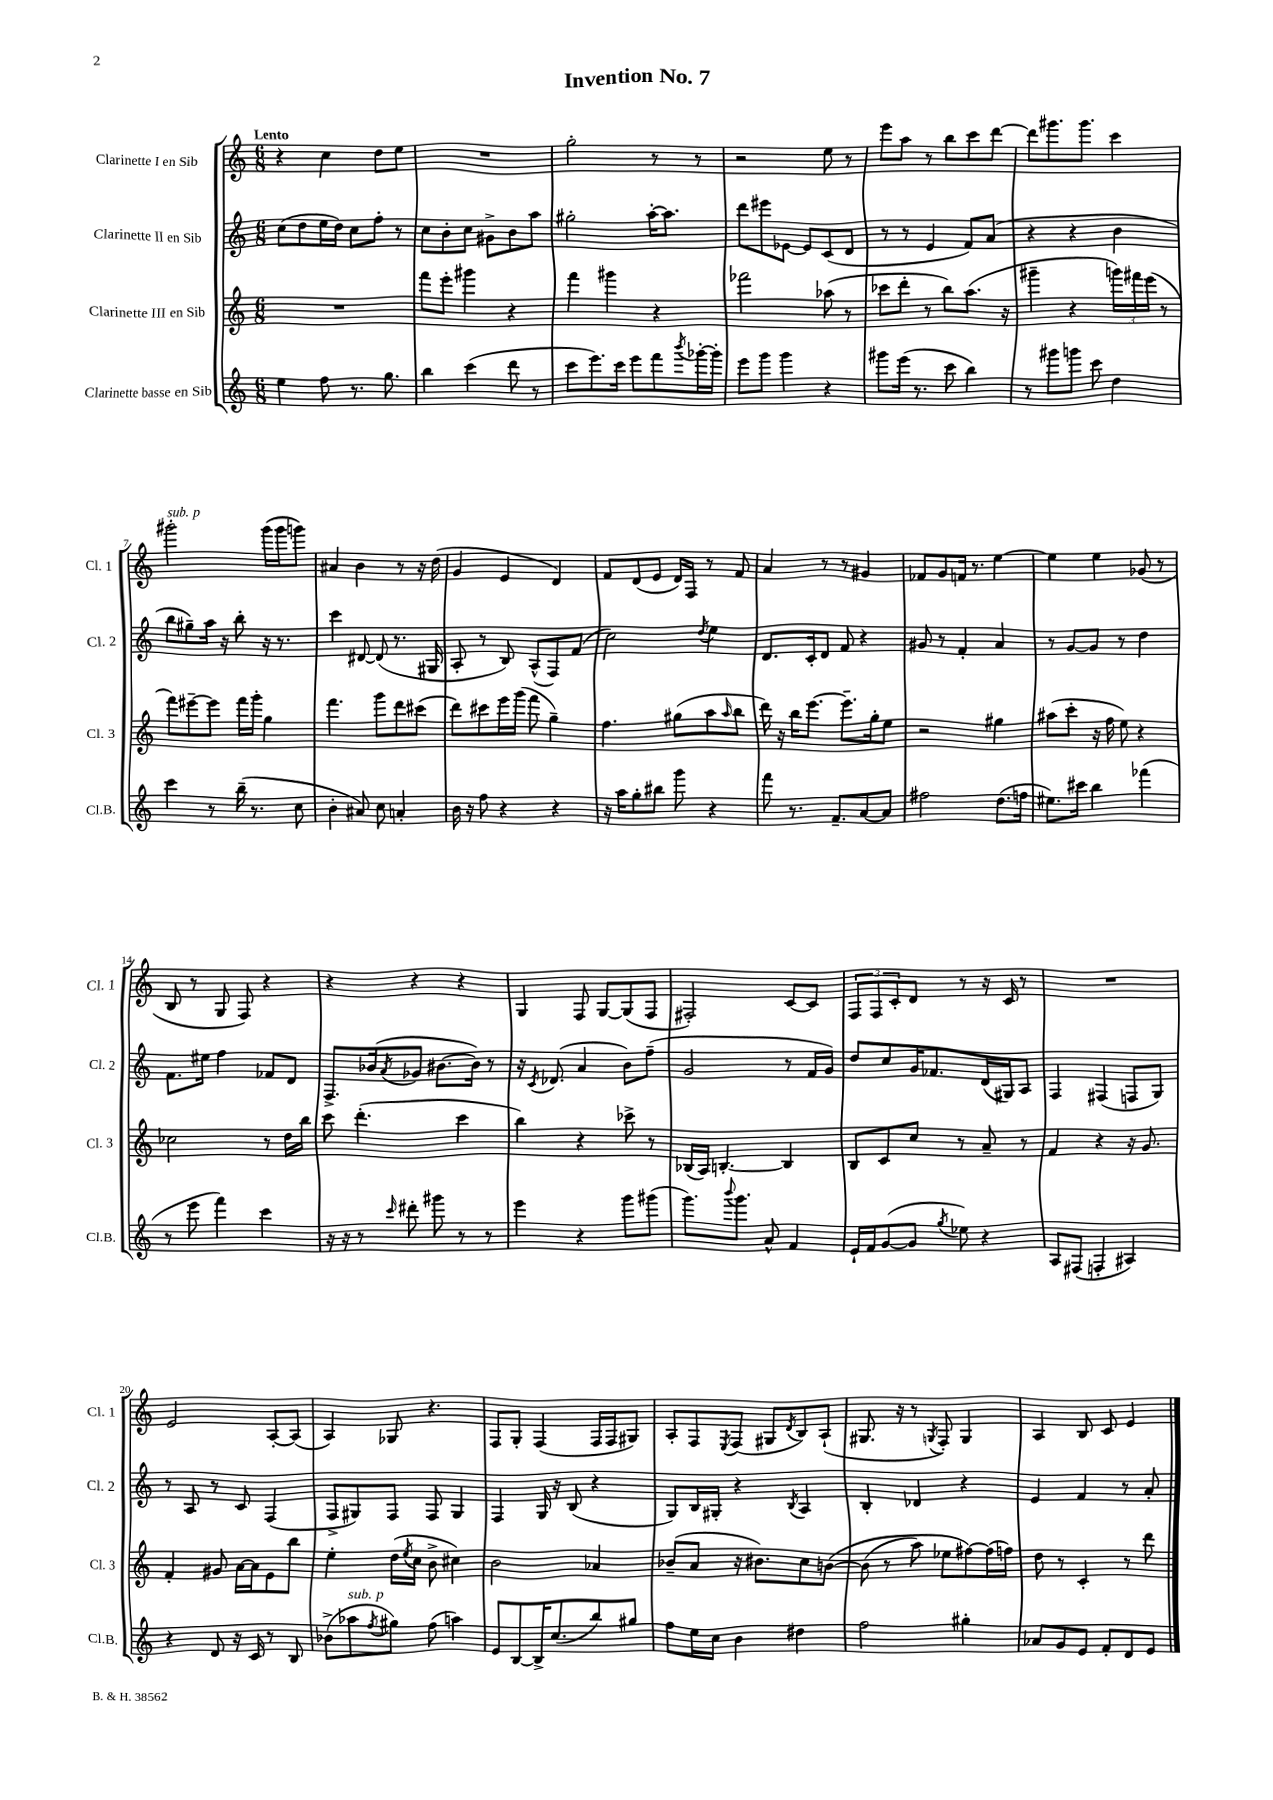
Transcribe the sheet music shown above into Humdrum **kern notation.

**kern	**kern	**kern	**kern
*part4	*part3	*part2	*part1
*staff4	*staff3	*staff2	*staff1
*I"Clarinette basse en Sib	*I"Clarinette III en Sib	*I"Clarinette II en Sib	*I"Clarinette I en Sib
*I'Cl.B.	*I'Cl. 3	*I'Cl. 2	*I'Cl. 1
*clefG2	*clefG2	*clefG2	*clefG2
*k[]	*k[]	*k[]	*k[]
*M6/8	*M6/8	*M6/8	*M6/8
=1	=1	=1	=1
!	!	!	!LO:TX:a:B:t=Lento
4ee\	2.r	(8cc\L	4r
.	.	8dd\	.
8ff\	.	16ee\L	4cc\
.	.	16dd\JJ)	.
8.r	.	8cc\L	.
.	.	8ff'\J	8dd\L
8.gg\	.	.	.
.	.	8r	8ee\J
=2	=2	=2	=2
4bb\	8fff\L	8cc\L	2.r
.	8eee'\J	8b'\	.
(4ccc\	4ggg#X\	8cc\J	.
.	.	8g#X^\L	.
8ddd\	4r	8b\	.
8r	.	8aa\J	.
=3	=3	=3	=3
8ccc\L	4fff\	2gg#X'\	2gg'\
8.eee\)	.	.	.
.	4ggg#X\	.	.
16ccc\Jk	.	.	.
8eee\L	.	.	.
8fff\	4r	[16aa'\KL	8r
.	.	8.aa\J]	.
8qbbb/	.	.	.
[16ggg-X'\L	.	.	8r
16ggg-'\JJ]	.	.	.
=4	=4	=4	=4
8eee\L	2fff-X\	8ddd\L	2r
8ggg\J	.	8eee#X\	.
4ggg\	.	[8e-X\J	.
.	.	8e-/L]	.
4r	(8aa-X\	(8c/	8ee\
.	8r	8d/J	8r
=5	=5	=5	=5
8ggg#X\L	8ccc-X\L	8r	8eee\L
(16eee\Jk	8ddd'\J	8r	8aa\J
8.r	.	.	.
.	8r	4e/	8r
8ccc\	8bb\L)	.	8bb\L
4bb\)	(8.aa\J	8f/L)	8ccc\
.	.	(8a/J	[8ddd\J
.	16r	.	.
=6	=6	=6	=6
8r	4ggg#X~\	4r	8ddd\L]
8ggg#X\L	.	.	8.ggg#X\
8gggn\J	4r	4r	.
.	.	.	8.ggg#\J
8ccc\	.	.	.
4dd\	24gggn\LL)	4b\	4ccc\
.	24fff#X\	.	.
.	(24eee\JJ	.	.
.	8r	.	.
!!LO:LB:g=z
=7	=7	=7	=7
!	!	!	!LO:TX:a:i:t=sub. p
4ccc\	8fff\L)	8bb\L	2ggg#X'\
.	[8eee#X~\	8gg#X~\)	.
8r	8eee#\J]	16aa\Jk	.
.	.	16r	.
(16bb~\	16fff\LL	8bb'\	.
8.r	16ggg'\JJ	.	.
.	4gg\	16r	(16ggg#\LL
.	.	8.r	16ggg#\J
8cc\	.	.	8gggn\J)
=8	=8	=8	=8
4b'\	4.fff\	4ccc\	4a#X/
8a#X/)	.	[8d#X/	4b\
8cc\	8ggg\L	(8d#/]	.
4an'/	8ddd\	8.r	8r
.	(8ccc#X\J	.	16r
.	.	16G#X/	(16dd\
=9	=9	=9	=9
16b\	8ddd\L)	8A'/	4g/
16r	.	.	.
8ff\	8ccc#X\	8r	.
4r	16eee\L	8B/)	4e/
.	(16ggg\JJ	.	.
.	8fff\	(8A^^/L	.
4r	4gg~\)	8F/)	4d/)
.	.	(8f/J	.
=10	=10	=10	=10
16r	4.ff\	2cc\)	8f/L
16aa\KL	.	.	.
8gg'\	.	.	(8d/
8bb#X\J	.	.	8e/J
8ggg\	(8gg#X\L	.	16d/LL)
.	.	.	16F/JJ
.	.	8qdd/	.
4r	8aa\	4ee\	8r
.	16qqaa/	.	.
.	8bb\J	.	8f/
=11	=11	=11	=11
8fff\	16ddd\)	8.d/L	4a/
.	16r	.	.
8.r	16bb\KL	.	.
.	[8.eee\J	16c'/k	.
.	.	8d/J	8r
8.f~/L	.	.	.
.	8.eee~\L]	8f/	8r
[8a/	.	4r	4g#X/
.	16gg'\k	.	.
8a/J]	8ee\J	.	.
=12	=12	=12	=12
2ff#X\	2r	8g#X/	8f-X/L
.	.	8r	8g/
.	.	4f'/	16fn/Jk
.	.	.	8.r
(8.dd\L	4gg#X\	4a/	[4ee\
16ffn\Jk	.	.	.
=13	=13	=13	=13
8.ee#X\L)	(8aa#X\L	8r	4ee\]
.	8ccc'\J	[8g/L	.
16ccc#X\Jk	.	.	.
4bb\	16r	8g/J]	4ee\
.	16ff\	.	.
.	8ee\)	8r	.
(4fff-X\	4r	4dd\	(8g-X/
.	.	.	8r
!!LO:LB:g=z
=14	=14	=14	=14
8r	2cc-X\	8.f\L	8B/
8eee\	.	.	8r
.	.	16ee#X\Jk	.
4fff\)	.	4ff\	8G/
.	.	.	8F/)
4ccc\	8r	8f-X/L	4r
.	16dd\LL	8d/J	.
.	16bb\JJ	.	.
=15	=15	=15	=15
16r	8ccc\	8.F^/L	4r
16r	.	.	.
8r	(4.ddd'\	.	.
.	.	(16b-X/k	.
16qqccc/	.	8qa/	.
8ddd#X'\	.	8g-X/J	4r
8ggg#X\	.	[8.b#X\L	.
8r	4ccc\	.	4r
.	.	16b#\Jk])	.
8r	.	8r	.
=16	=16	=16	=16
4eee\	4bb\)	16r	4G/
.	.	8qc/	.
.	.	(8.d-X/	.
4r	4r	4a/	8F/
.	.	.	[8G/L
8ggg\L	8ccc-X^\	8b\L)	(8G/]
(8ggg#X\J	8r	(8ff~\J	8F/J
=17	=17	=17	=17
8.ggg\L)	(16B-X/LL	2g/	2F#X'/)
.	16A/JJ)	.	.
.	[4.Bn'/	.	.
8qqbbb/	.	.	.
8.ggg\J	.	.	.
8a^^/	.	.	.
4f/	4B/]	8r	[8c/L
.	.	16f/LL	8c/J]
.	.	16g/JJ)	.
=18	=18	=18	=18
16e`/LL	8B/L	8dd/L	12F/L
16f/J	.	.	.
.	.	.	12F/
([8g/	8c/	8cc/	.
.	.	.	12c'/
8g/J]	8cc/J	16g/K	8d/J
.	.	8.f-X/	.
8qgg/	.	.	.
8ee-X\)	8r	.	8r
4r	8a~/	(16d/L	16r
.	.	16G#X/J)	16c/
.	8r	8A/J	8r
=19	=19	=19	=19
8A/L	4f/	4F/	2.r
(8F#X/J	.	.	.
4Fn'/	4r	(4F#X/	.
4A#X/)	16r	8Fn/L	.
.	8.g/	.	.
.	.	8G/J)	.
!!LO:LB:g=z
=20	=20	=20	=20
4r	4f'/	8r	2e/
.	.	8A/	.
8d/	8g#X/	8r	.
16r	[16a\LL	8c/	.
16c/	16a\J]	.	.
8r	8e\	(4F/	[8A'/L
8B/	8bb\J	.	(8A/J]
=21	=21	=21	=21
(8b-X^\L	4ee'\	8F^/L	4A/)
!LO:TX:a:i:t=sub. p	!	!	!
8aa-X\	.	8G#X/)	.
8qff/	.	.	.
8gg#X\J)	(16dd\LL	8F/J	8G-X/
.	8qee/	.	.
.	16cc\JJ	.	.
(8ff\	8b^\	8F/	4.r
4aan\)	4cc#X\)	4G#/	.
=22	=22	=22	=22
8e/L	2b\	4F/	8F/L
[8B/	.	.	8G'/J
16B^/K]	.	16G/	(4F/
(8.cc/	.	16r	.
.	.	(8B/	.
8bb/)	4a-X/	4r	16F/LL
.	.	.	16F/J
8gg#X/J	.	.	8G#X/J)
=23	=23	=23	=23
8ff\L	(8b-X~/L	8G/L)	8A'/L
16ee\L	8a/J	16B/L	8F/
16cc\JJ	.	16G#X'/JJ	.
.	.	.	8qE/
4b\	16r	4r	(8F/J
.	8.b#X\L)	.	.
.	.	.	8G#X/L
.	.	8qB/	8qd/
4dd#X\	8cc\	4A/	8B/)
.	([8bn\J	.	(8A`/J
=24	=24	=24	=24
2ff\	(8b\]	4B'/	8.G#X/
.	8r	.	.
.	.	.	16r
.	8aa\)	4d-X/	8r
.	.	.	8qGn/
.	8ee-X\L	.	8F'/)
4gg#X'\	[8ff#X\)	4r	4G/
.	(16ff#\L]	.	.
.	16ffn\JJ)	.	.
=25	=25	=25	=25
8a-X/L	8dd\	4e/	4A/
8g/	8r	.	.
8e/J	4c'/	4f/	8B/
8f'/L	.	.	8c/
8d/	8r	8r	4e/
8e/J	8ddd\	8a'/	.
==	==	==	==
*-	*-	*-	*-
